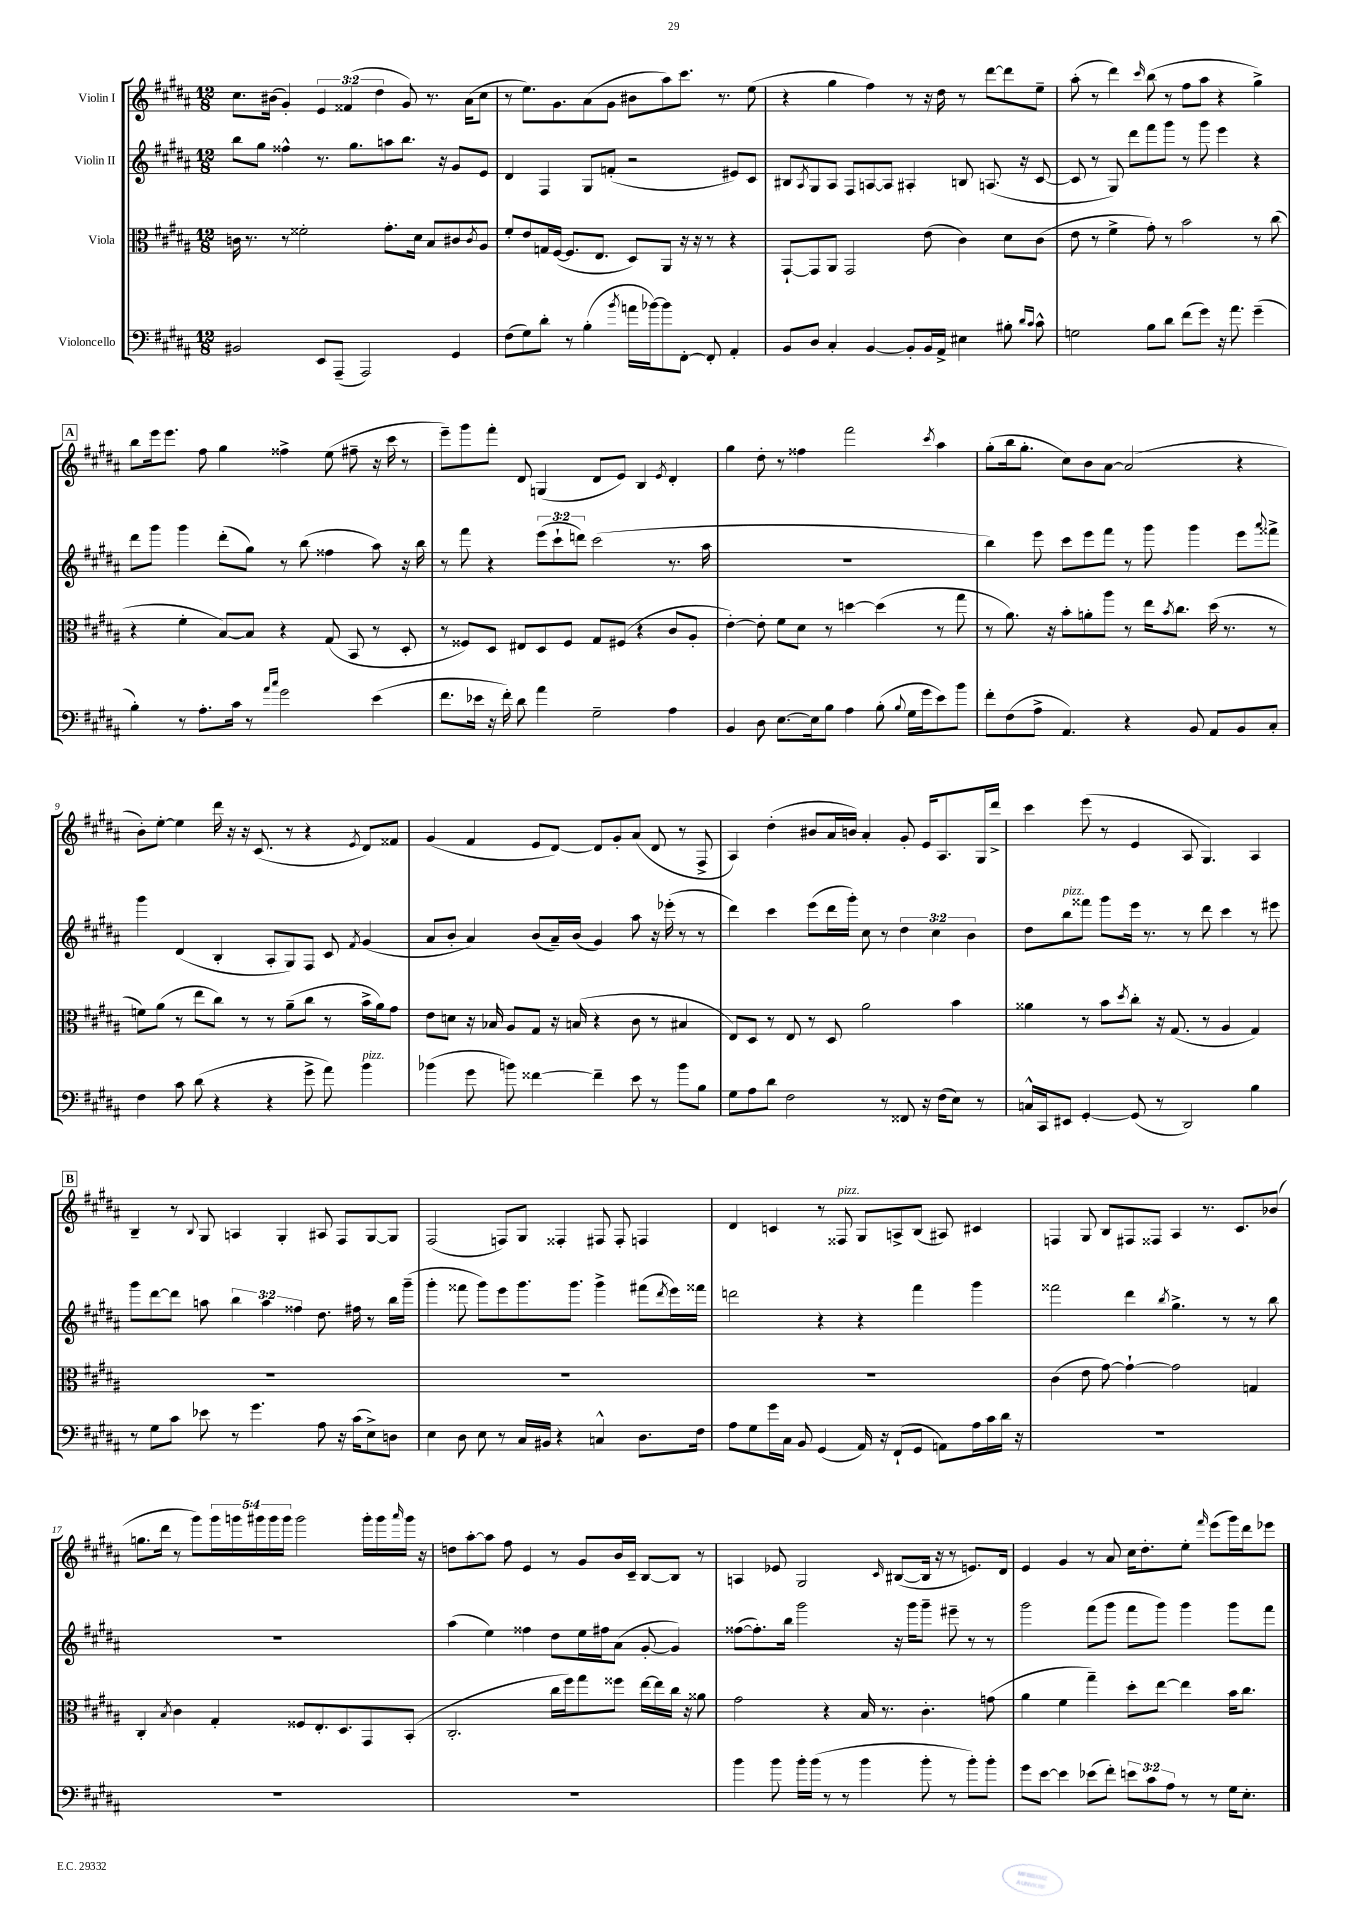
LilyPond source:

<<
\new StaffGroup <<
\new Staff = "s0" \with { instrumentName = "Violin I" } {
    \clef treble \key b \major \numericTimeSignature \time 12/8 \override Staff.TupletNumber.text = #tuplet-number::calc-fraction-text
    cis''8. bis'16( gis'4-.) \tuplet 3/2 { e'4 fisis'4( dis''4 } gis'8) r8. ais'16( cis''8 |
    r8 e''8.) gis'8. ais'8( gis'8 bis'8 ais''8) cis'''8. r8. e''8( |
    r4 gis''4 fis''4) r8 r16 dis''16 r8 dis'''8~ dis'''8 e''8-- |
    ais''8-.( r8 dis'''4) \grace { cis'''16 } b''8( r8 fis''8 ais''8 r4 gis''4->) |
    \mark \markup { \box "A" } b''8 e'''16 e'''8. fis''8 gis''4 fisis''4-> e''8( fis''8-- r16 cis'''16 r8 |
    e'''8--) gis'''8 fis'''8-. dis'8 g4( dis'8 e'8) b4 \acciaccatura { e'8 } dis'4-. |
    gis''4 dis''8-. r8 fisis''4 fis'''2 \acciaccatura { cis'''8 } ais''4 |
    gis''8-.( b''16 gis''8.-. cis''8) b'8 ais'8~ ais'2( r4 |
    b'8-.) e''8~-. e''4 dis'''16 r16 r16 cis'8.( r8 r4 \acciaccatura { e'8 } dis'8) fisis'8 |
    gis'4( fis'4 e'8 dis'8~) dis'8 gis'8-. ais'8( dis'8 r8 fis8-> |
    ais4) dis''4-.( bis'8 ais'16 b'16) ais'4-. gis'8-. e'16 ais8. gis16 dis'''16-> |
    cis'''4 e'''8( r8 e'4 ais8 gis4.) ais4 |
    \mark \markup { \box "B" } b4-- r8 \appoggiatura { b8 } gis8 a4 gis4-. ais8 fis8 gis8~ gis8 |
    fis2( f8) gis8 fisis4-. fis8 fis8-. f4 |
    dis'4 c'4 r8 fisis8^\markup { \italic "pizz." } gis8 a8-> b8( ais8) cis'4 |
    f4 gis8 b8 fis8 fisis8 ais4 r8. cis'8. bes'8( |
    g''8. dis'''16 r8 gis'''8) \tuplet 5/4 { gis'''16 g'''16 gis'''16 gis'''16 gis'''16 } gis'''2 gis'''16-. gis'''16 \grace { ais'''16 } gis'''16 r16 |
    d''8 ais''8~-. ais''8 fis''8 e'4 r8 gis'8 b'16 cis'16-- b8~ b8 r8 |
    a4 ees'8 gis2 \grace { cis'16 } bis8~( bis16 r16 r8 e'8.) dis'16 |
    e'4 gis'4 r8 ais'8 cis''16 dis''8.-. e''8-. \grace { fis'''16 } e'''8( gis'''16) dis'''16 ees'''8 \bar "|." |
}
\new Staff = "s1" \with { instrumentName = "Violin II" } {
    \clef treble \key b \major \numericTimeSignature \time 12/8 \override Staff.TupletNumber.text = #tuplet-number::calc-fraction-text
    b''8 gis''8 fisis''4-^ r8. gis''8. a''8 b''8. r16 gis'8 e'8 |
    dis'4 fis4 gis8 f'8-.( r2 eis'8) cis'8 |
    bis8 \acciaccatura { ais8 } gis8 ais8 fis8 a8~ a8 ais4-. b8 a8.( r16 cis'8~ |
    cis'8 r8 gis8) dis'''8 fis'''8 gis'''8 r8 gis'''8 e'''4 r4 |
    \mark \markup { \box "A" } dis'''8 gis'''8 gis'''4 dis'''8-.( gis''8) r8 b''8( fisis''4 ais''8) r16 b''16 |
    r8 fis'''8 r4 \tuplet 3/2 { e'''8( cis'''8-! d'''8) } cis'''2( r8. ais''16 |
    R1. |
    b''4) e'''8 cis'''8 e'''8 fis'''8 r8 gis'''8 gis'''4 e'''8 \appoggiatura { ais'''8 } fisis'''8-> |
    gis'''4 dis'4( b4-. ais8-. gis8) fis8 cis'8 \acciaccatura { fis'8 } gis'4( |
    ais'8 b'8-. ais'4) b'8( ais'16--) b'16( gis'4) ais''8 r16 ees'''16-.( r8 r8 |
    dis'''4) cis'''4 e'''8( dis'''16 gis'''16-.) cis''8 r8 \tuplet 3/2 { dis''4 cis''4 b'4 } |
    dis''8 b''8^\markup { \italic "pizz." } fisis'''8 gis'''8 e'''16 r8. r8 dis'''8 cis'''4 r8 eis'''8 |
    \mark \markup { \box "B" } gis'''8 dis'''8~ dis'''8 a''8 \tuplet 3/2 { b''4 a''4 fisis''4 } dis''8. fis''16 r8 b''16 gis'''16--( |
    gis'''4-. fisis'''8 gis'''8) e'''8 gis'''8. gis'''8. gis'''4-> fis'''8( \acciaccatura { dis'''8 } e'''16) fisis'''16 |
    d'''2 r4 r4 fis'''4 gis'''4 |
    fisis'''2 dis'''4 \acciaccatura { b''8 } gis''4.-> r8 r8 b''8 |
    R1. |
    ais''4( e''4) fisis''4 dis''8 e''16 fis''16 ais'8( gis'8~-. gis'4) |
    fisis''8~( fisis''8.-.) b''16 gis'''2 r16 gis'''16 gis'''8-- eis'''8-- r8 r8 |
    gis'''2 fis'''8( gis'''8 fis'''8 gis'''8) gis'''4 gis'''8 fis'''8 \bar "|." |
}
\new Staff = "s2" \with { instrumentName = "Viola" } {
    \clef alto \key b \major \numericTimeSignature \time 12/8
    c'16 r8. r8 fisis'2-. gis'8.-. dis'16 b8 cis'8 \acciaccatura { cis'8 } ais8 |
    fis'8-. e'8 g16 fis16~( fis8. e8. dis8) ais,8 r16 r16 r8 r4 |
    gis,8~-! gis,8 ais,8 gis,2 e'8( cis'4) dis'8 cis'8( |
    e'8 r8 fis'4-> gis'8-.) r8 b'2 r8 cis''8( |
    \mark \markup { \box "A" } r4 fis'4-. b8~) b8 r4 gis8( b,8 r8 dis8-. |
    r8 fisis8) dis8 eis8 dis8 fisis8 gis8 fis8( r4 cis'8 ais8-. |
    e'4~-.) e'8-. fis'8 dis'8 r8 d''4~ d''4( r8 gis''8 |
    r8 ais'8.) r16 b'8-. a'8-. ais''8 r8 e''16 \acciaccatura { b'8 } cis''8. dis''16( r8. r8 |
    f'8) ais'8( r8 e''8 cis''8) r8 r8 ais'8--( cis''8 r8 b'16-> ais'16) gis'8 |
    e'8 d'8 r16 bes16 ais8 gis8 r16 b16( r4 cis'8 r8 bis4 |
    e8) dis8 r8 e8 r8 dis8 ais'2 b'4 |
    aisis'4 r8 b'8 \acciaccatura { dis''8 } cis''8-. r16 gis8.( r8 ais4 gis4) |
    \mark \markup { \box "B" } R1. |
    R1. |
    R1. |
    cis'4( e'8 gis'8~) gis'4~-! gis'2 g4 |
    cis4-. \acciaccatura { b8 } cis'4 gis4-. fisis8 e8.-. dis8. gis,8 b,8-.( |
    cis2.-. cis''16 fis''16) gis''8 fisis''8 e''16~ e''16 cis''16 r16 aisis'8 |
    gis'2 r4 b16 r8. cis'4.-. g'8( |
    ais'4 fis'4 gis''4--) dis''8-. e''8~ e''4 b'16 cis''8. \bar "|." |
}
\new Staff = "s3" \with { instrumentName = "Violoncello" } {
    \clef bass \key b \major \numericTimeSignature \time 12/8 \override Staff.TupletNumber.text = #tuplet-number::calc-fraction-text
    bis,2 e,8 ais,,8--( ais,,2) gis,4 |
    fis8( gis8) dis'8-. r8 b4-.( \acciaccatura { b'8 } a'16 bes'16~) bes'8 fis,8~-. fis,8-. ais,4-. |
    b,8 dis8 cis4-. b,4~ b,8-. b,16 ais,16-> eis4 bis8-. \grace { dis'16 cis'16 } cis'8-^ |
    g2 b8 dis'8 fis'8( gis'8) r16 ais'8. gis'4--( |
    \mark \markup { \box "A" } b4-.) r8 ais8.-. cis'16 r8 \grace { ais'16 cis''16 } gis'2 e'4( |
    fis'8. ees'16 r16 fis'16-.) dis'8 ais'4 gis2-- ais4 |
    b,4 dis8 e8.~ e16 b8 ais4 b8-.( \appoggiatura { b8 } gis16 gis'16 e'8) b'8 |
    fis'8-. fis8( ais8-> ais,4.) r4 b,8 ais,8 b,8 cis8-. |
    fis4 cis'8 dis'8( r4 r4 gis'8-> ais'8) b'4^\markup { \italic "pizz." } |
    bes'4( gis'8 b'8) fisis'4~ fisis'4-- e'8 r8 b'8 b8 |
    gis8 ais8 dis'8 fis2 r8 fisis,8 r16 fis16( e8) r8 |
    c16-^ cis,16 eis,8 gis,4~-. gis,8( r8 dis,2) b4 |
    \mark \markup { \box "B" } r8 gis8 cis'8 ees'8 r8 gis'4. ais8 r16 cis'16( e8->) d8 |
    e4 dis8 e8 r8 cis16 bis,16 r4 c4-^ dis8. fis16 |
    ais8 gis8 gis'16 cis16 b,8 gis,4( ais,16) r16 fis,8-!( gis,8 a,8) ais16 cis'16 dis'16 r16 |
    R1. |
    R1. |
    R1. |
    b'4 b'8 b'16-. b'16( r8 r8 b'4 b'8-. r8 b'8-.) b'8-. |
    gis'8 e'8~ e'4 ees'8( fis'8-.) \tuplet 3/2 { e'8 cis'8 ais8 } r8 r8 gis16 e8.-. \bar "|." |
}
>>
>>
